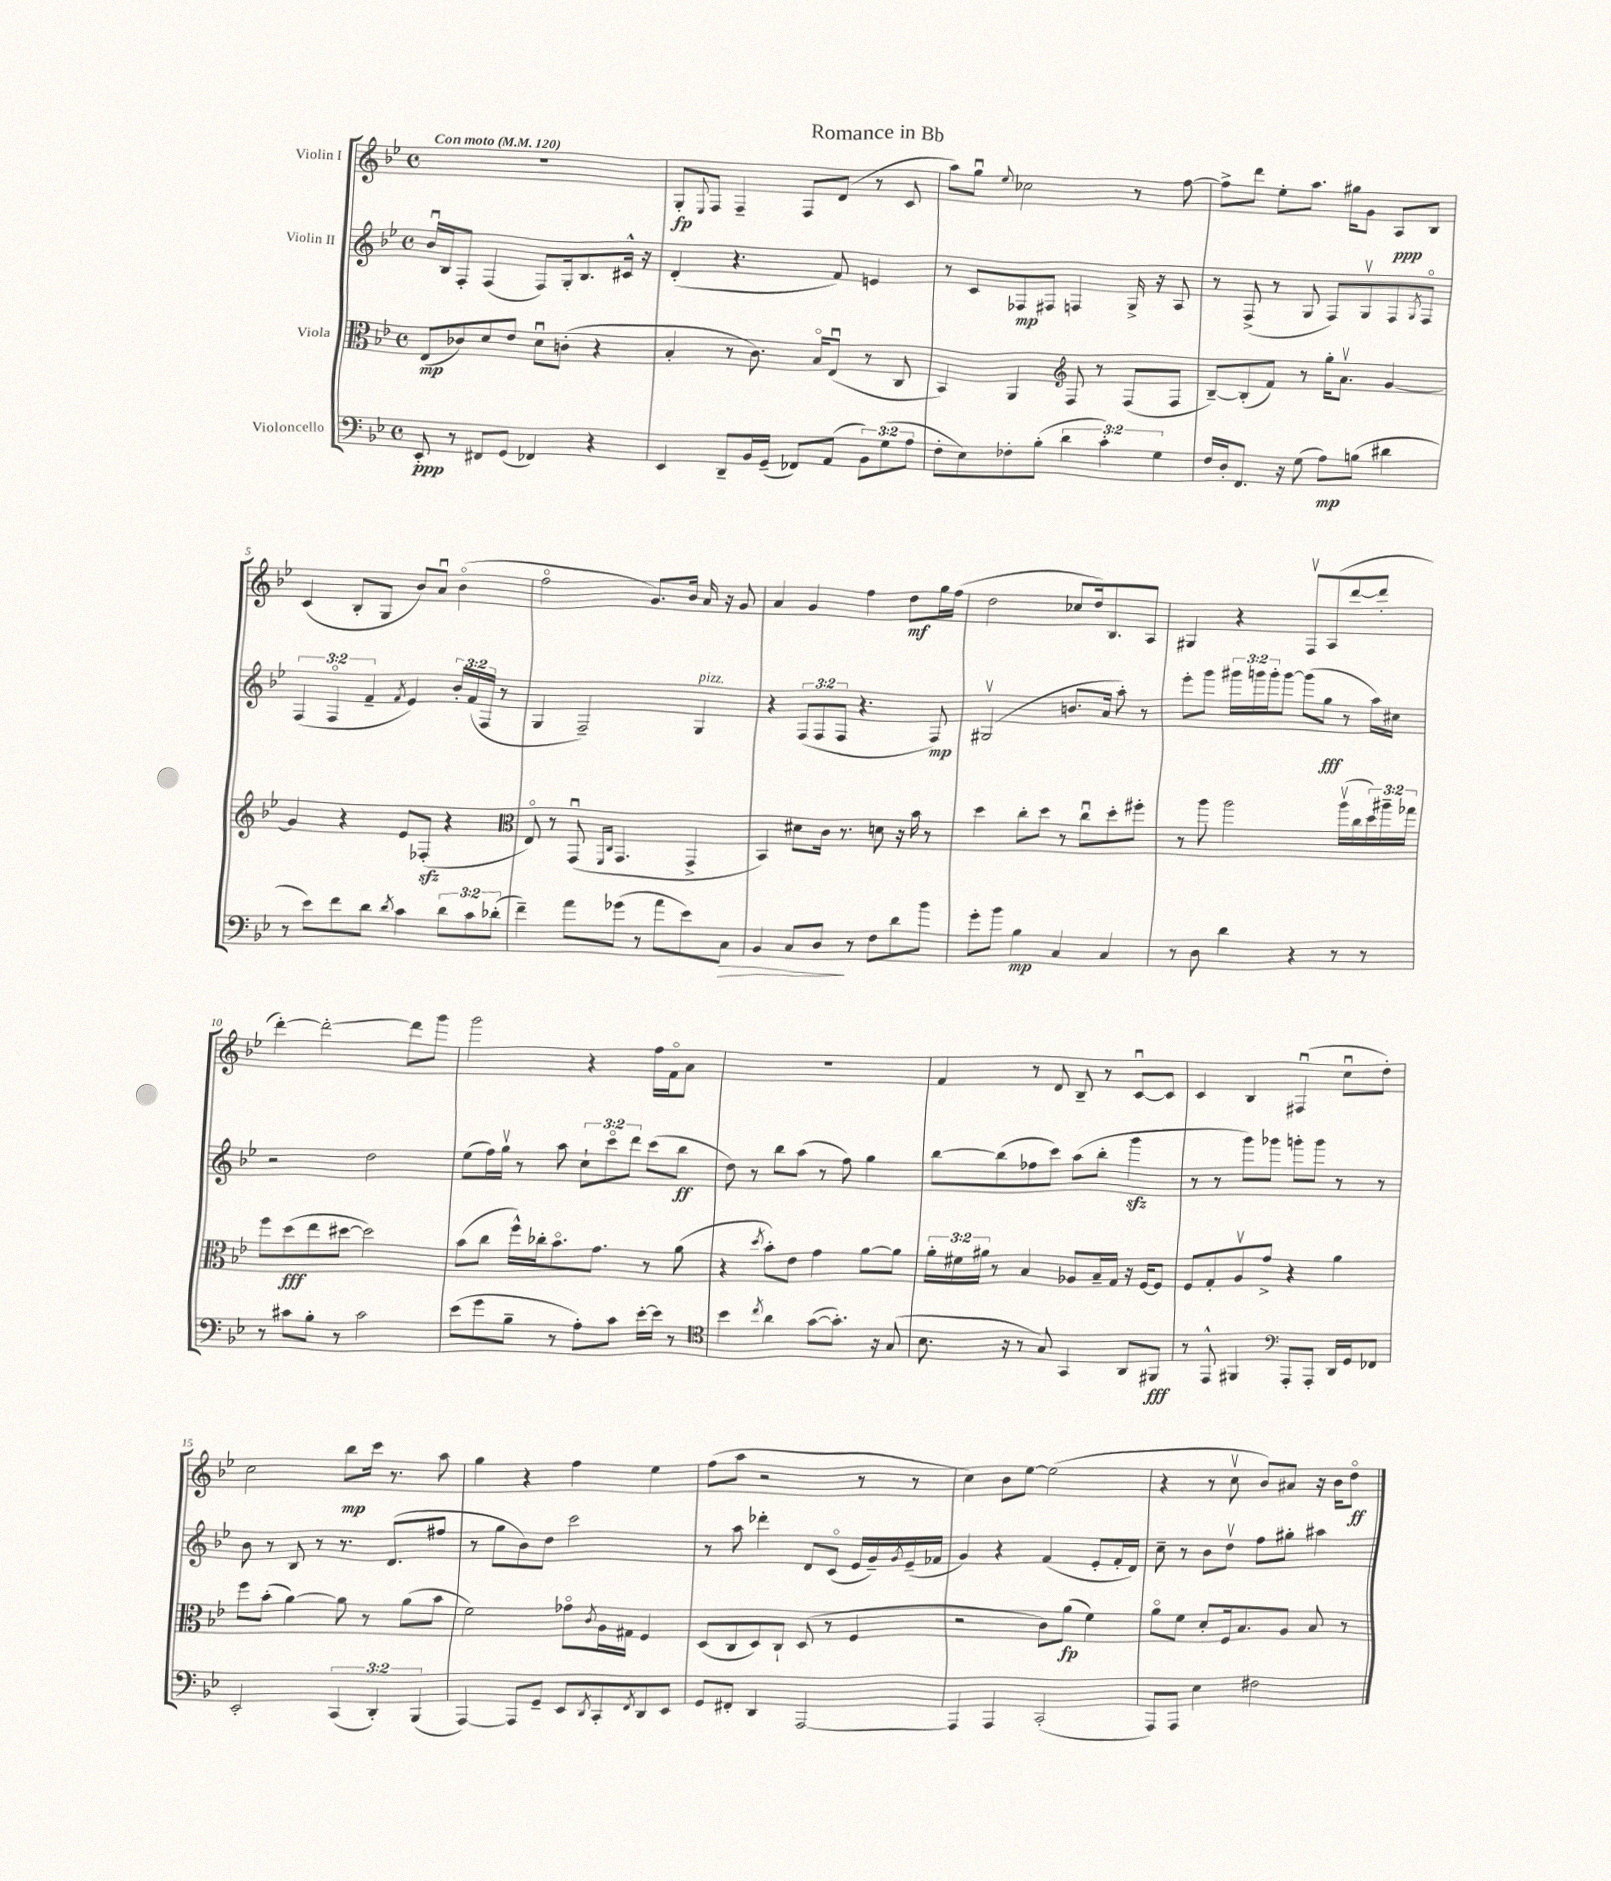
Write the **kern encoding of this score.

**kern	**kern	**kern	**kern
*staff4	*staff3	*staff2	*staff1
*clefF4	*clefC3	*clefG2	*clefG2
*k[b-e-]	*k[b-e-]	*k[b-e-]	*k[b-e-]
*M4/4	*M4/4	*M4/4	*M4/4
*met(c)	*met(c)	*met(c)	*met(c)
*MM120	*MM120	*MM120	*MM120
8EE-'/	(8E-/L	16b-u/LL	1r
.	.	16B-/J	.
8r	8c-/)	8F'/J	.
8FF#/L	8d/	(4F/	.
(8GG/J	8e-/J	.	.
4FF-/)	8du\L	8F/L)	.
.	(8c'\J	16G'/k	.
.	.	8.B-/	.
4r	4r	.	.
.	.	16c#^^/Jk	.
.	.	16r	.
=	=	=	=
4EE-/	4B-'/	(4d'/	8G'/L
.	.	.	8qqE-/
.	.	.	8F/J
8DD~/L	8r	4.r	4F~/
16BB-/L	8.c\)	.	.
(16GG~/JJ	.	.	.
8FF-/L)	.	.	8F/L
.	16B-o/LK	.	.
(8AA/J	(8E-u/J	8f/)	(8d/J
12BB-\L)	8r	4e/	8r
(12G\	.	.	.
.	8C/	.	8c/
12A\J	.	.	.
=	=	=	=
8F'\L	4BB-/)	8r	8aa\L)
8E-\)	.	8c/L	8ggu\J
.	.	.	8qqee-/
8F-'\	4AA/	8F-/	2cc-\
(8B-'\J	.	8F#/J	.
*	*clefG2	*	*
6d\	8F/	4F/	.
.	8r	.	.
6c'\)	.	.	.
.	(8F/L	16G^/	8r
.	.	16r	.
6G\	.	.	.
.	8F/J	8A/	[8ff\
=	=	=	=
16F/LL	[8B-~/L)	8r	8ff^\]L
16D'/J	.	.	.
8.FF/J	(8B-'/]	(8F^/	8ddd\J
.	8f/J)	8r	8ee-'\L
16r	.	.	.
(8G\	8r	8G/	8.aa\J
8A\L)	16gg'\LK	8F/L)	.
.	8.av\J	.	16gg#\LK
(8B\J	.	8Gv/	8g\J
4d#\	[4g/	8F/	8A/L
.	.	8qG/	.
.	.	8Fo/J	8B-/J
=	=	=	=
8r	4g/]	(6F/	(4c/
8e-\L)	.	.	.
.	.	6Fo/	.
8f\	4r	.	8B-'/L
.	.	6f~/	.
8d\J	.	.	8G/J
8qd/	.	8qf/	.
4c\	8e-/L	4e-/)	8b-/L)
.	(8F-'/J	.	8au/J
12d\L	4r	24b-'/LL	(4b-o\
.	.	(24f/	.
12c\	.	24F/JJ	.
.	.	8r	.
(12d-'\J	.	.	.
=	=	=	=
*	*clefC3	*	*
4f~\)	8E-o/)	4G/	2ffo\
.	8r	.	.
8a\L	(8GGu/	2F~/)	.
.	16qqFF/LL	.	.
.	16qqC/JJ	.	.
(8g-\J	4.GG/	.	.
8r	.	.	8.g/L)
8a\L	.	.	.
.	.	.	16b-/Jk
8e-\)	4GG^/	4G/	16a/
.	.	.	16r
8C\J	.	.	8g/
=	=	=	=
4BB-/	4BB-/)	4r	4a/
8C/L	8d#\L	(12F/L	4g/
.	.	12F/	.
8D/J	16c\Jk	.	.
.	.	12F/J	.
.	8.r	.	.
8r	.	4.r	4ff\
8F\L	8d\	.	.
8d\	16r	.	8dd\L
.	16b-\	.	.
8b-\J	8r	8F/)	16gg\L
.	.	.	(16ff\JJ
=	=	=	=
8g'\L	4dd\	(2G#v/	2dd\
8b-\J	.	.	.
4B-\	8cc'\L	.	.
.	8dd\J	.	.
4C/	8r	8.b/L	8cc-/L
.	8ccu\L	.	16dd/k)
.	.	16a/Jk	8.B-/
4C/	8dd'\	8aa'\)	.
.	8ff#'\J	8r	8A/J
=	=	=	=
8r	8r	8eee-'\L	4G#/
8D\	8aa\	8ggg\J	.
4d\	2aa\	24ggg#\LL	4r
.	.	24ggg\	.
.	.	24ggg'\J	.
.	.	[8ggg\J	.
4r	.	(8ggg\]L	8Fv/L
.	.	8gg\J	(8A/
8r	(16aav\LL	8r	[8ddd/
.	16cc\	.	.
8r	24dd\)	16aa\LL)	8ddd'/]J
.	24aa#~\	.	.
.	.	16cc#\JJ	.
.	24gg-\JJ	.	.
=	=	=	=
8r	8ff\L	2r	[4ddd'\)
8c#\L	(8dd\	.	.
8B-'\J	8ee-\	.	2ddd'\_
8r	[8dd#\J	.	.
2c#\	2dd#\])	2dd\	.
.	.	.	8ddd\]L
.	.	.	8ggg\J
=	=	=	=
(8e-\L	(8b-\L	(8ee-\L	2ggg\
8g\	8cc\J	16ff\L)	.
.	.	16ggv\JJ	.
8B-~\J	16ff^^\LL)	8r	.
.	16cc-'\J	.	.
8r	8.b-o\	8aa\	.
8A'\L)	.	12cc`\L	4r
.	8.g\J	.	.
.	.	12ccco\	.
8c\J	.	.	.
.	.	12ddd\J	.
[16e-'\LL	8r	(8ccc\L	16ff\LL
16e-\]JJ	.	.	16fo\J
8r	(8a\	8bb-\J	8a\J
=	=	=	=
*clefC4	*	*	*
4b-\	4r	8dd\)	1r
.	.	8r	.
8qcc/	8qdd/	.	.
4a\	8b-'\L)	8bb-\L	.
.	8e-\J	(8aa\J	.
([8g\L	4g\	8r	.
8.g'\]J)	.	8ff\)	.
.	[8a\L	4gg\	.
16r	.	.	.
(8G/	8a\]J	.	.
=	=	=	=
8.B-\	24a'\LL	[8bb-\L	4f/
.	24f#\	.	.
.	24a#\JJ	.	.
.	8r	(8bb-\]	.
16r	.	.	.
8r	4B-/	8ff-\	8r
8G/)	.	8ccc\J)	8d/
4GG/	8A-/L	(8aa\L	8B-~/
.	16B-~/L	8bb-'\J	8r
.	16G/JJ	.	.
8AA/L	16r	4ggg\	[8cu/L
.	[16F/LK	.	.
8FF#/J	8F/]J	.	8c/]J
=	=	=	=
8r	8F/L	8r	4c/
8EE-^^/	8G'/	8r	.
4FF#/	8Av/	8ggg\L)	4B-/
.	8g^/J	8ggg-\J	.
*clefF4	*	*	*
8AAA'/L	4r	8ggg'\L	(4F#u/
8AAA'/J	.	8ggg\J	.
16DD/LL	4a\	8r	8ccu\L
16GG/J	.	.	.
8FF-/J	.	8r	8dd'\J)
=	=	=	=
2EE-'/	8ff\L	8b-\	2cc\
.	(8b-'\J	8r	.
.	[4a\)	8B-/	.
.	.	8r	.
(6CC/	8a\]	8.r	8bb-\L
.	8r	.	16ccc\Jk
6DD'/)	.	.	.
.	.	(8.d/L	8.r
.	(8a\L	.	.
(6BBB-/	.	.	.
.	8b-\J	8ff#/J	8aa\
=	=	=	=
[4AAA/)	2f\)	8r	4gg\
.	.	8gg\L	.
8AAA/]L	.	8b-\)	4r
8GG~/J	.	8dd\J	.
8EE-/L	8g-o\L	2ccc\	4ff\
8qDD/	8qc/	.	.
8CC'/	16A\L	.	.
.	16G#\JJ	.	.
8qFF/	.	.	.
8DD/	4F/	.	4ee-\
8EE-/J	.	.	.
=	=	=	=
8GG/L	(8D/L	8r	(8ff\L
8FF#'/J	8C/	8aa\	8aa\J
4DD/	8D/)	4ddd-'\	2r
.	8C`/J	.	.
[2AAA/	(8D/	8d/L	.
.	8r	(8co/J	.
.	4F/	16e-/LL	8r
.	.	16g~/)	.
.	.	8qg/	.
.	.	(16e-~/	8r
.	.	16f-/JJ	.
=	=	=	=
4AAA/]	2r	4g/)	4cc\)
4AAA/	.	4r	8b-\L
.	.	.	[8ee-\J
(2CC'/	8c\L)	(4f/	(2ee-\]
.	(8a\J	.	.
.	4f\)	8e-'/L	.
.	.	16f'/L	.
.	.	16d/JJ)	.
=	=	=	=
8AAA/L)	8ao\L	8cc~\	4r
8AAA/J	8f\J	8r	.
4E-\	8d'/L	8b-\L	8r
.	16F/k	8ddv\J	8ccv\
.	8.B-/	.	.
2F#\	.	8ff\L	8b-/L)
.	8A/J	8gg#'\J	8a#/J
.	8B-/	4aa#\	16r
.	.	.	16b-\LK
.	8r	.	8ddo\J
==	==	==	==
*-	*-	*-	*-
